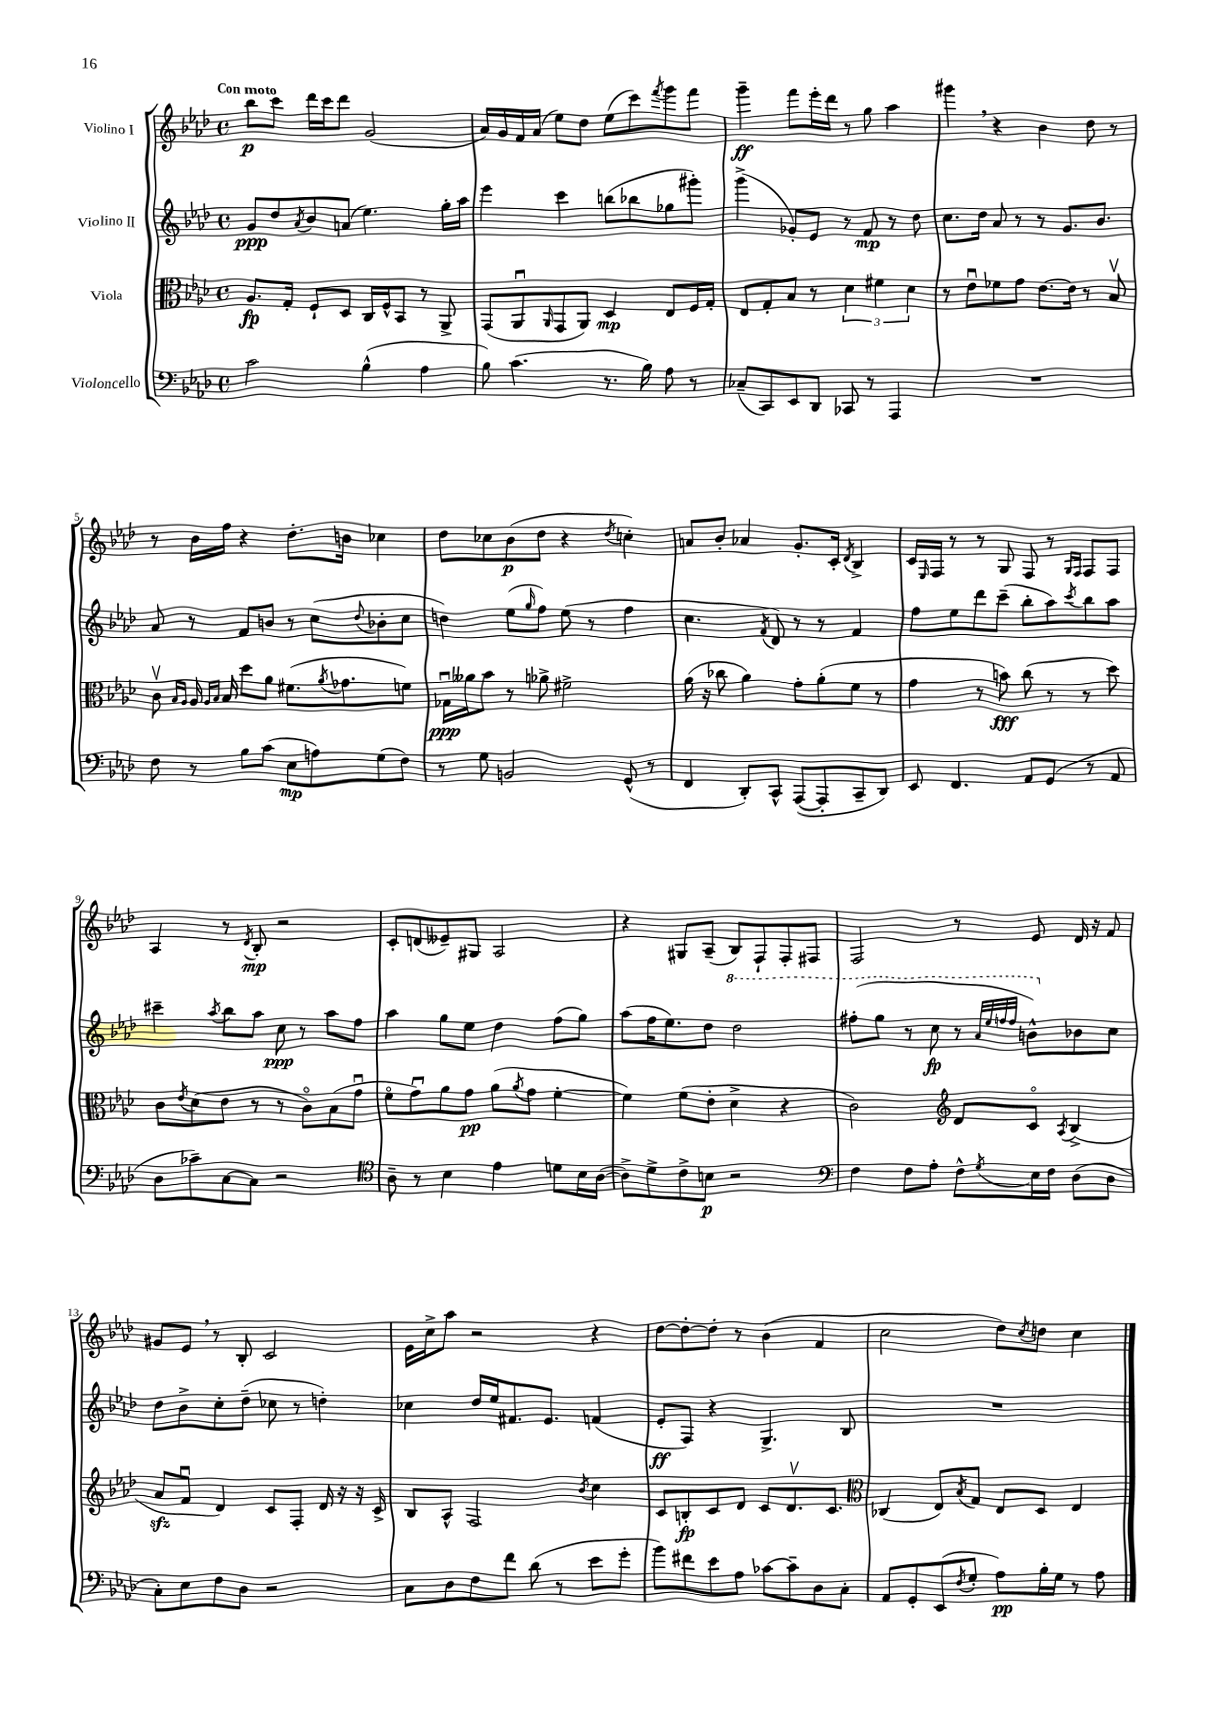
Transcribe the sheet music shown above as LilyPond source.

<<
\new StaffGroup <<
\new Staff = "s0" \with { instrumentName = "Violino I" } {
    \clef treble \key aes \major \defaultTimeSignature \time 4/4 \tempo "Con moto"
    bes''8\p c'''8 des'''16 c'''16 des'''8 g'2( |
    aes'16) g'16 f'16 aes'16( ees''8) des''8 ees''8( c'''8) \acciaccatura { f'''8 } g'''8 f'''8 |
    g'''4--\ff f'''8 ees'''16-. des'''16 r8 g''8 aes''4 |
    gis'''4 \breathe r4 bes'4 des''8 r8 |
    r8 bes'16 f''16 r4 des''8.-. b'16 ces''4 |
    des''8 ces''8 bes'8\p( des''8 r4 \acciaccatura { des''8 } c''4-.) |
    a'8 bes'8-. aes'4 g'8.-. c'16-. \acciaccatura { des'8 } bes4-> |
    c'16 \grace { ees16 } f16 r8 r8 g8 f8 r8 \grace { g16 f16 } f8 f8 |
    aes4 r8 \acciaccatura { des'8 } bes8-.\mp r2 |
    c'8-. d'8( eeses'8--) gis8 aes2 |
    r4 gis8 aes8--( bes8) f8-! f8-. fis8 |
    f2 r8 ees'8 des'16 r16 f'8 |
    gis'8 ees'8 \breathe r8 bes8-. c'2 |
    ees'16 c''16-> aes''8 r2 r4 |
    des''8~ des''8~-. des''8-. r8 bes'4( f'4 |
    c''2 des''8) \acciaccatura { c''8 } d''8 c''4 \bar "|." |
}
\new Staff = "s1" \with { instrumentName = "Violino II" } {
    \clef treble \key aes \major \defaultTimeSignature \time 4/4
    g'8\ppp des''8 \acciaccatura { aes'8 } bes'8 a'8( ees''4.) g''16-. aes''16 |
    ees'''4 c'''4 b''8( bes''8 ges''8 gis'''8-.) |
    g'''4->( ges'8-.) ees'8 r8 f'8\mp r8 des''8 |
    c''8. des''16 aes'8 r8 r8 g'8. bes'8. |
    aes'8 r8 f'8 b'8 r8 c''8( \appoggiatura { des''8 } bes'8-. c''8 |
    d''4) ees''8( \grace { g''16 } f''8) ees''8( r8 f''4 |
    c''4. \acciaccatura { f'8 } des'8) r8 r8 f'4 |
    f''8 ees''8 des'''8 c'''8--( bes''8-. aes''8) \acciaccatura { c'''8 } bes''8 aes''8 |
    cis'''4-- \acciaccatura { aes''8 } bes''8 aes''8 c''8\ppp r8 aes''8 f''8 |
    aes''4 g''8 ees''8 des''4 f''8( g''8) |
    aes''8( f''16 ees''8.) des''8 \ottava #1 des'''2 |
    fis'''8-.( g'''8 r8 c'''8\fp r8 \grace { aes''32 ees'''32 f'''32 f'''32 } b''8-^) \ottava #0 bes'!8 c''8 |
    des''8 bes'8-> c''8-. des''8--( ces''8 r8 d''4-.) |
    ces''4 des''16 ees''16 fis'8. ees'8. f'4( |
    ees'8-.\ff f8) r4 g4.-> bes8 |
    R1 \bar "|." |
}
\new Staff = "s2" \with { instrumentName = "Viola" } {
    \clef alto \key aes \major \defaultTimeSignature \time 4/4
    aes8.\fp g16-. f8-! des8 c16 f16-^ bes,8 r8 aes,8-> |
    g,8( aes,8\downbow \grace { aes,16 } g,8 aes,8) des4\mp ees8 f16 g16-. |
    ees8 g8-. bes8 r8 \tuplet 3/2 { des'4 fis'4 des'4 } |
    r8 ees'8\downbow fes'8 g'8 ees'8.~ ees'16 r8 bes8\upbow |
    c'8\upbow \grace { bes16 aes16 } aes16 \grace { aes16 bes16 } bes16 des''8 aes'8 fis'8.( \acciaccatura { aes'8 } ges'8. f'8) |
    ges16\downbow\ppp aeses'16 bes'8 r8 aes'8-> fis'2-> |
    aes'16( r16 ces''8 aes'4) g'8-. aes'8-.( f'8 r8 |
    g'4 r8 b'8\fff) c''8( r8 r8 des''8) |
    c'8 \acciaccatura { ees'8 } des'8( ees'8 r8 r8 c'8\flageolet) bes8( g'8\downbow |
    f'8\flageolet g'8\downbow) aes'8 g'8\pp aes'8( \acciaccatura { aes'8 } g'8 f'4~-. |
    f'4) f'8( ees'8-. des'4-> r4 |
    c'2) \clef treble des'8 c'8\flageolet \acciaccatura { aes8 } bes4->( |
    aes'8\sfz f'8\downbow des'4) c'8 f8-. des'16 r16 r16 c'16-> |
    bes8 aes8-^ f2 \acciaccatura { bes'8 } c''4 |
    c'8 b8-.\fp c'8 des'8 c'8 des'8.\upbow c'8. |
    \clef alto ces4( ees8) \acciaccatura { bes8 } g8 ees8 des8 ees4 \bar "|." |
}
\new Staff = "s3" \with { instrumentName = "Violoncello" } {
    \clef bass \key aes \major \defaultTimeSignature \time 4/4
    c'2 bes4-^( aes4 |
    bes8) c'4.( r8. bes16) aes8 r8 |
    ces8--( c,8) ees,8 des,8 ces,8 r8 aes,,4 |
    R1 |
    f8 r8 bes8 c'8( ees8\mp a8) g8( f8) |
    r8 g8 b,2 g,8-^( r8 |
    f,4 des,8-.) c,8-^ aes,,8~( aes,,8-. c,8-- des,8) |
    ees,8 f,4. aes,8 g,8( r8 aes,8 |
    des8 ces'8--) c8~ c8 r2 |
    \clef tenor aes8-- r8 bes4 ees'4 d'8 bes16 aes16~( |
    aes8->) des'8-> c'8-> b8\p r2 |
    \clef bass f4 f8 aes8-. f8-^ \acciaccatura { g8 } ees16 f16 des8( des8 |
    c8-.) ees8 f8 des8 r2 |
    c8 des8 f8 f'8 des'8( r8 ees'8 g'8-. |
    bes'8) fis'8 ees'8 aes8 ces'8~ ces'8-- des8 c8-. |
    aes,8 g,8-. ees,8( \acciaccatura { f8 } g8-. aes8\pp) bes16-. g16 r8 aes8 \bar "|." |
}
>>
>>
